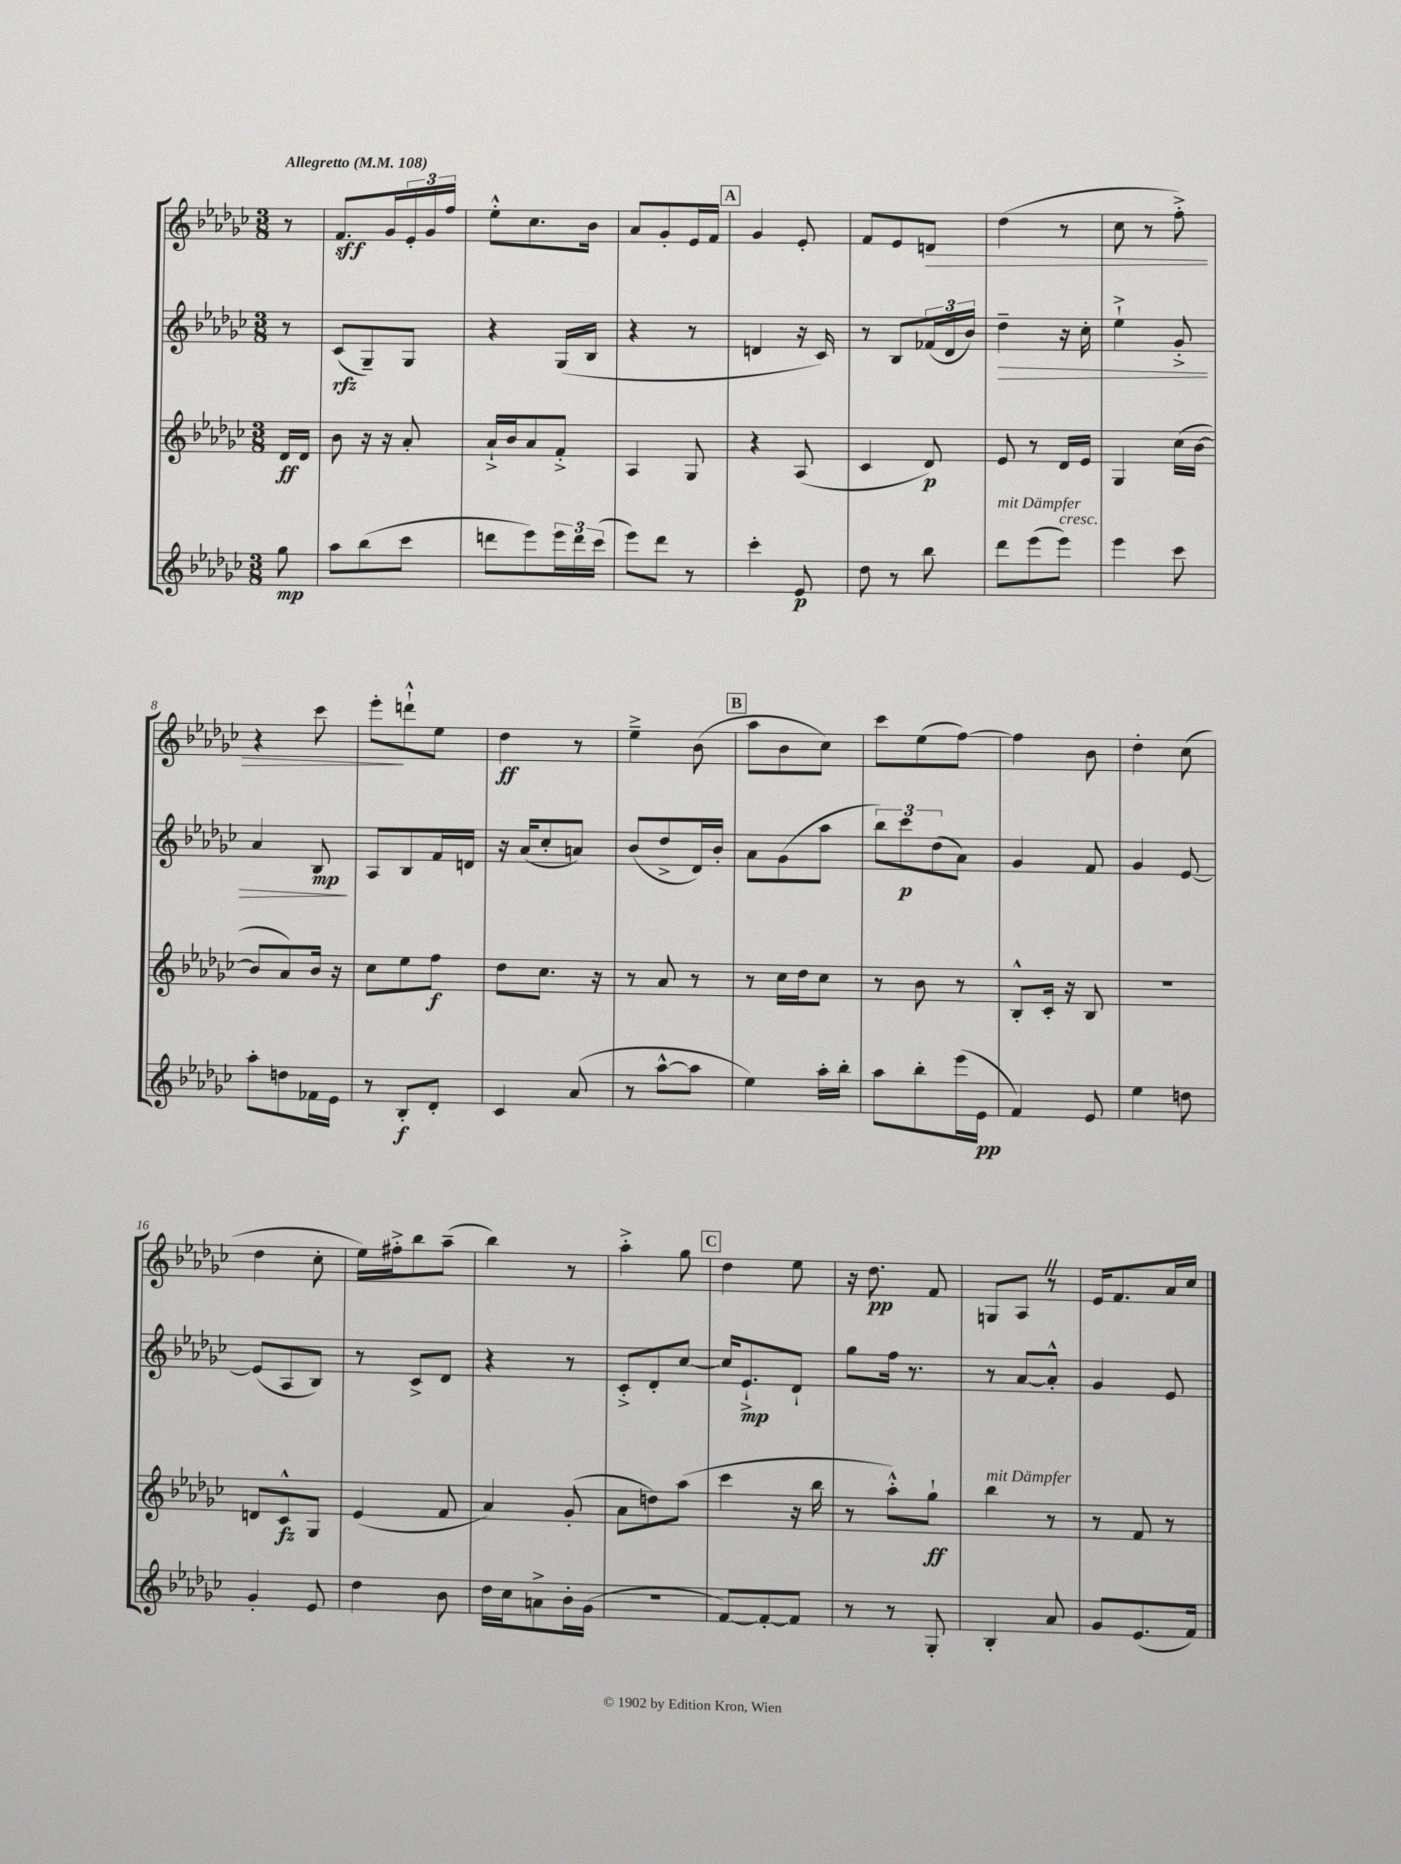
<<
\new StaffGroup <<
\new Staff = "s0" {
    \clef treble \key ges \major \numericTimeSignature \time 3/8 \partial 8 \tempo "Allegretto" 4 = 108
    r8 |
    f'8.\sff ges'16 \tuplet 3/2 { ees'16-. ges'16 f''16 } |
    ees''8-.-^ ces''8. bes'16 |
    aes'8 ges'8-. ees'16 f'16 |
    \mark \markup { \box "A" } ges'4 ees'8-. |
    f'8 ees'8 d'8\> |
    des''4( r8 |
    ces''8 r8 f''8-.->) |
    r4 ces'''8 |
    ees'''8-.\! d'''8-!-^ ees''8 |
    des''4\ff r8 |
    ees''4---> bes'8( |
    \mark \markup { \box "B" } aes''8 bes'8 ces''8) |
    ces'''8 ees''8( f''8~) |
    f''4 bes'8 |
    des''4-. ces''8( |
    des''4 ces''8-. |
    ees''16) fis''16-.-> bes''8 aes''8--( |
    bes''4) r8 |
    aes''4-.-> ges''8 |
    \mark \markup { \box "C" } des''4 ees''8 |
    r16 des''8.\pp f'8 |
    g8 aes8 \once \override BreathingSign.text = \markup { \musicglyph "scripts.caesura.straight" } \breathe r8 |
    ees'16 f'8. aes'16 ces''16 \bar "|." |
}
\new Staff = "s1" {
    \clef treble \key ges \major \numericTimeSignature \time 3/8 \partial 8
    r8 |
    ces'8\rfz( ges8--) ges8 |
    r4 ges16( bes16 |
    r4 r8 |
    \mark \markup { \box "A" } d'4 r16 ces'16) |
    r8 bes8 \tuplet 3/2 { fes'16( des'16 bes'16) } |
    des''4--\> r16 ces''16-. |
    ees''4-!-> ges'8-.-> |
    aes'4 bes8\mp\! |
    aes8 bes8 f'16 d'16 |
    r16 aes'16( ces''8-. a'8) |
    bes'8( des''8-> des'16) bes'16-. |
    \mark \markup { \box "B" } aes'8 ges'8( aes''8 |
    \tuplet 3/2 { bes''8) ces'''8\p des''8( } aes'8) |
    ges'4 f'8 |
    ges'4 ees'8~ |
    ees'8( aes8 bes8) |
    r8 ces'8-> des'8 |
    r4 r8 |
    ces'8-.-> des'8-. ces''8~ |
    \mark \markup { \box "C" } ces''16 ees'8.-!->\mp des'8-! |
    ges''8 f''16 r8. |
    r8 aes'8~ aes'8-.-^ |
    ges'4 ees'8 \bar "|." |
}
\new Staff = "s2" {
    \clef treble \key ges \major \numericTimeSignature \time 3/8 \partial 8
    des'16\ff des'16 |
    bes'8 r16 r16 aes'8-. |
    aes'16-!-> bes'16 aes'8 f'8-.-> |
    aes4 ges8 |
    \mark \markup { \box "A" } r4 aes8( |
    ces'4 des'8\p) |
    ees'8 r8 des'16 ees'16 |
    ges4 ces''16( bes'16~ |
    bes'8 aes'8) bes'16 r16 |
    ces''8 ees''8 f''8\f |
    des''8 ces''8. r16 |
    r8 aes'8 r8 |
    \mark \markup { \box "B" } r8 ces''16 des''16 ces''8 |
    r8 bes'8 r8 |
    bes8-.-^ ces'16-. r16 bes8 |
    R4. |
    d'8 ces'8-^\fz ges8 |
    ees'4( f'8 |
    aes'4) ges'8-.( |
    aes'8 d''8) aes''8( |
    \mark \markup { \box "C" } ces'''4 r16 bes''16 |
    r8 aes''8-.-^) ges''8-!\ff |
    bes''4^\markup { \italic "mit Dämpfer" } r8 |
    r8 f'8 r8 \bar "|." |
}
\new Staff = "s3" {
    \clef treble \key ges \major \numericTimeSignature \time 3/8 \partial 8
    ges''8\mp |
    aes''8 bes''8( ces'''8 |
    d'''8 ees'''8) \tuplet 3/2 { ees'''16 d'''16 ces'''16( } |
    ees'''8) des'''8 r8 |
    \mark \markup { \box "A" } ces'''4-. ees'8\p |
    des''8 r8 bes''8 |
    des'''8^\markup { \italic "mit Dämpfer" } ees'''8( ees'''8^\markup { \italic "cresc." }) |
    ees'''4 ces'''8 |
    aes''8-. d''8 fes'16 ees'16 |
    r8 bes8-.\f des'8-. |
    ces'4 aes'8( |
    r8 aes''8~-^ aes''8 |
    \mark \markup { \box "B" } ees''4) aes''16-. bes''16-. |
    aes''8 bes''8-. ees'''16( ees'16\pp |
    f'4) ees'8 |
    ees''4 d''8 |
    ges'4-. ees'8 |
    des''4 bes'8 |
    des''16 ces''16 a'8-> bes'16-. ges'16( |
    R4. |
    \mark \markup { \box "C" } f'8~) f'8~-. f'8 |
    r8 r8 ges8-. |
    bes4-. aes'8 |
    ges'8 ees'8.( f'16) \bar "|." |
}
>>
>>
